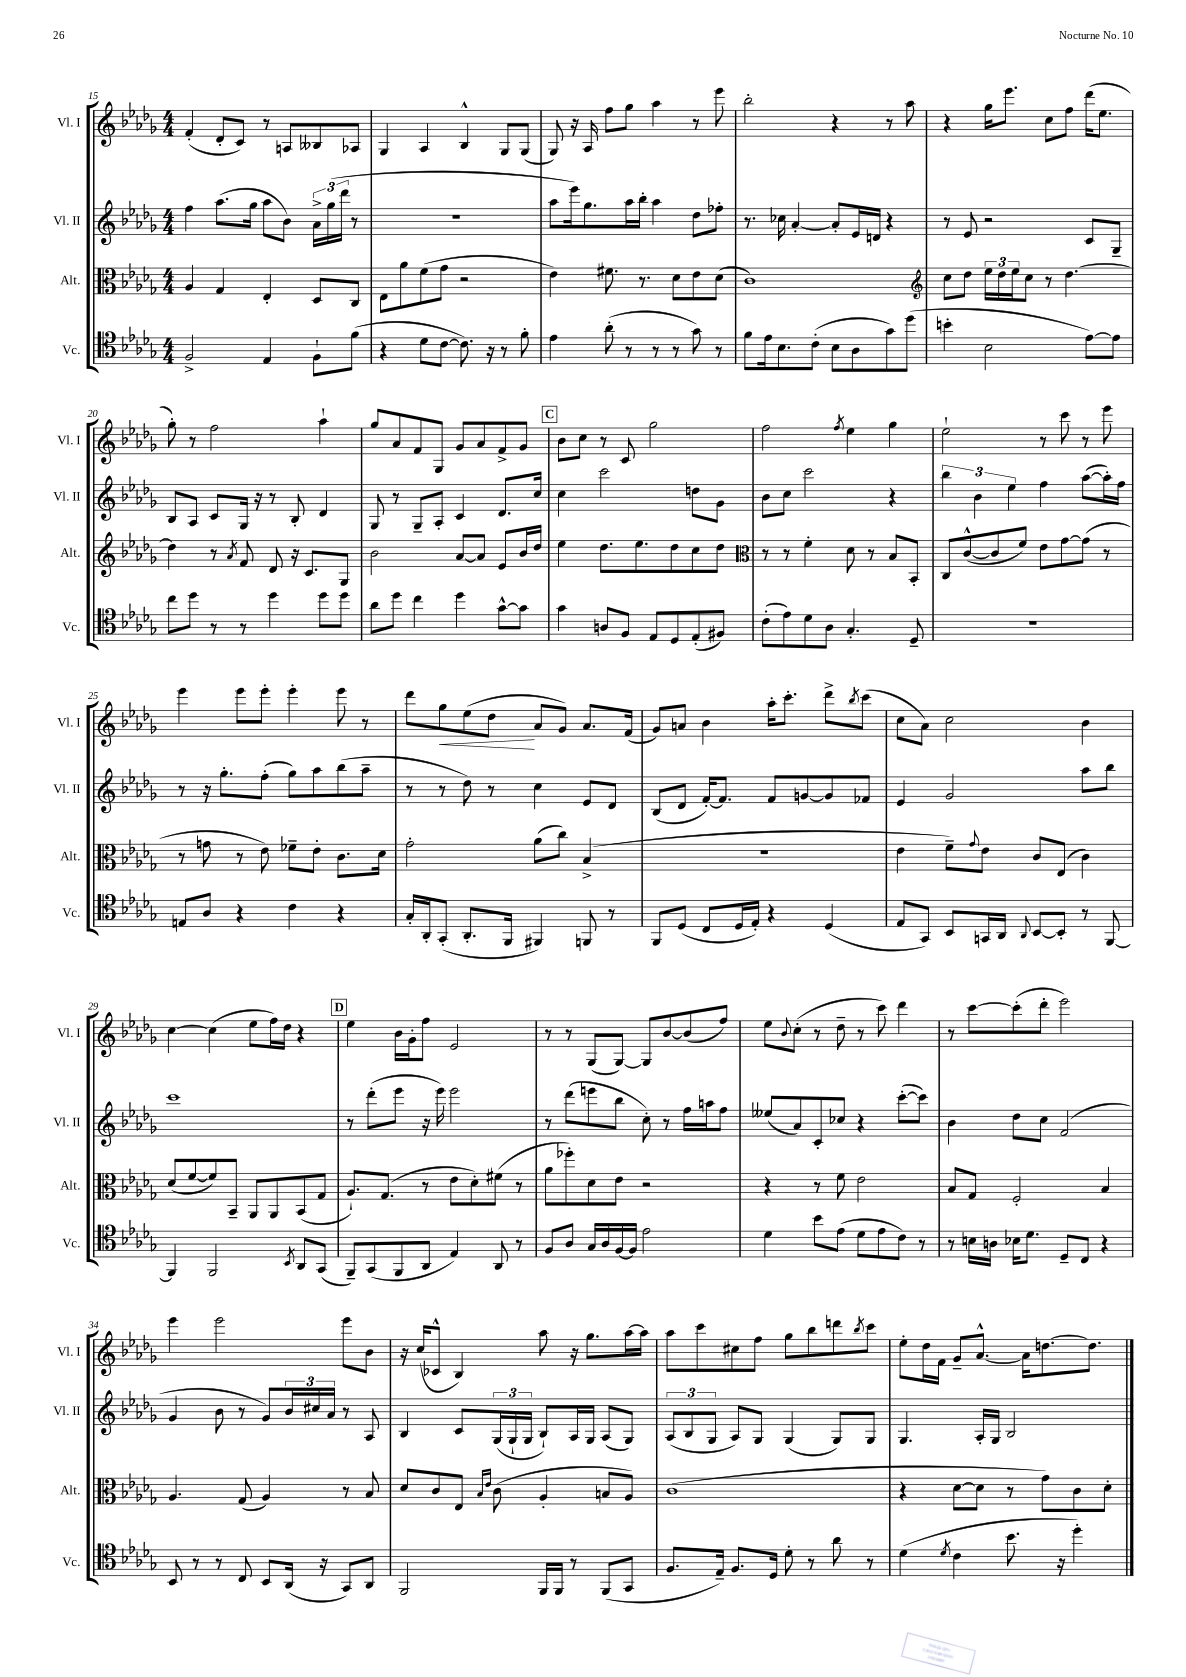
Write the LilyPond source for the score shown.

<<
\new StaffGroup <<
\new Staff = "s0" \with { instrumentName = "Vl. I" shortInstrumentName = "Vl. I" } {
    \clef treble \key des \major \numericTimeSignature \time 4/4
    f'4-.( des'8-. c'8) r8 a8 beses8 aes8 |
    ges4 aes4 bes4-^ ges8 ges8( |
    ges8) r16 aes16 f''8 ges''8 aes''4 r8 ees'''8 |
    bes''2-. r4 r8 aes''8 |
    r4 ges''16 ees'''8. c''8 f''8 des'''16( ees''8. |
    ges''8-.) r8 f''2 aes''4-! |
    ges''8 aes'8 f'8 ges8 ges'8 aes'8 f'8-> ges'8 |
    \mark \markup { \box "C" } bes'8 c''8 r8 c'8 ges''2 |
    f''2 \acciaccatura { f''8 } ees''4 ges''4 |
    ees''2-! r8 c'''8 r8 ees'''8 |
    ees'''4 ees'''8 ees'''8-. ees'''4-. ees'''8 r8 |
    des'''8 ges''8\< ees''8( des''8\! aes'8 ges'8) aes'8. f'16( |
    ges'8) a'8 bes'4 aes''16-. c'''8.-. des'''8-> \acciaccatura { bes''8 } c'''8( |
    c''8 aes'8) c''2 bes'4 |
    c''4~ c''4( ees''8 f''16) des''16 r4 |
    \mark \markup { \box "D" } ees''4 bes'16 ges'16-. f''8 ees'2 |
    r8 r8 ges8( ges8~) ges8 bes'8~ bes'8( f''8) |
    ees''8 \appoggiatura { bes'8 } c''8-.( r8 des''8-- r8 c'''8) des'''4 |
    r8 c'''8~ c'''8-.( des'''8-. ees'''2) |
    ees'''4 ees'''2 ees'''8 bes'8 |
    r16 c''16( ces'8-^ bes4) aes''8 r16 ges''8. aes''16~ aes''16 |
    aes''8 c'''8 cis''8 f''8 ges''8 bes''8 d'''8 \acciaccatura { bes''8 } c'''8 |
    ees''8-. des''16 f'16 ges'8-- aes'8.~-^ aes'16 d''8.~ d''8. \bar "|." |
}
\new Staff = "s1" \with { instrumentName = "Vl. II" shortInstrumentName = "Vl. II" } {
    \clef treble \key des \major \numericTimeSignature \time 4/4
    f''4 aes''8.( ges''16 aes''8 bes'8) \tuplet 3/2 { aes'16-> ges''16( des'''16 } r8 |
    R1 |
    aes''8 ees'''16) ges''8. aes''16 bes''16-. aes''4 des''8 fes''8-. |
    r8. ces''16 aes'4~-. aes'8-. ees'16 d'16 r4 |
    r8 ees'8 r2 c'8 ges8-- |
    bes8 aes8 c'8 ges16 r16 r8 bes8-. des'4 |
    ges8 r8 ges8-- aes8-. c'4 des'8. c''16 |
    \mark \markup { \box "C" } c''4 c'''2 d''8 ges'8 |
    bes'8 c''8 c'''2 r4 |
    \tuplet 3/2 { bes''4 bes'4 ees''4 } f''4 aes''8~( aes''16-.) f''16 |
    r8 r16 ges''8.-. f''8-.( ges''8) aes''8 bes''8( aes''8-- |
    r8 r8 des''8) r8 c''4 ees'8 des'8 |
    bes8( des'8 f'16~-.) f'8. f'8 g'8~ g'8 fes'8 |
    ees'4 ges'2 aes''8 bes''8 |
    c'''1 |
    \mark \markup { \box "D" } r8 des'''8-.( ees'''8 r16 ees'''16) ees'''2 |
    r8 des'''8( e'''8 bes''8 c''8-.) r8 f''16 a''16 f''8 |
    eeses''8( aes'8) c'8-. ces''8 r4 c'''8~-.( c'''8) |
    bes'4 des''8 c''8 f'2( |
    ges'4 bes'8 r8 ges'8) \tuplet 3/2 { bes'16 cis''16 aes'16 } r8 aes8 |
    bes4 c'8 \tuplet 3/2 { ges16( ges16-! ges16 } bes8-!) aes16 ges16 aes8( ges8) |
    \tuplet 3/2 { aes8( bes8 ges8 } aes8) ges8 ges4( ges8) ges8 |
    ges4. aes16-. ges16 bes2 \bar "|." |
}
\new Staff = "s2" \with { instrumentName = "Alt." shortInstrumentName = "Alt." } {
    \clef alto \key des \major \numericTimeSignature \time 4/4
    aes4 ges4 ees4-. des8 c8 |
    ees8 aes'8 f'8( ges'8 r2 |
    ees'4) fis'8. r8. des'8 ees'8 des'8( |
    c'1) |
    \clef treble c''8 des''8 \tuplet 3/2 { ees''16 des''16 ees''16 } c''8 r8 des''4.~ |
    des''4 r8 \acciaccatura { aes'8 } f'8 des'8 r16 c'8. ges8 |
    bes'2 aes'8~ aes'8 ees'8 bes'16 des''16 |
    \mark \markup { \box "C" } ees''4 des''8. ees''8. des''8 c''8 des''8 |
    \clef alto r8 r8 f'4-. des'8 r8 bes8 bes,8-. |
    c8 c'8~-^( c'8 f'8) ees'8 ges'8~ ges'8( r8 |
    r8 g'8 r8 ees'8) fes'8-- ees'8-. c'8. des'16 |
    ges'2-. aes'8( c''8) bes4->( |
    R1 |
    ees'4 f'8--) \appoggiatura { ges'8 } ees'8 c'8 ees8( c'4) |
    des'8( f'8~ f'8) bes,8-- aes,8 aes,8 bes,8( ges8 |
    \mark \markup { \box "D" } aes8.-!) ges8.( r8 ees'8 des'8-.) fis'8( r8 |
    aes'8 fes''8-.) des'8 ees'8 r2 |
    r4 r8 f'8 ees'2 |
    bes8 ges8 f2-. bes4 |
    aes4. ges8( aes4) r8 bes8 |
    des'8 c'8 ees8 \grace { bes16 ees'16 } c'8( aes4-. b8 aes8) |
    c'1( |
    r4 des'8~ des'8 r8 ges'8) c'8 des'8-. \bar "|." |
}
\new Staff = "s3" \with { instrumentName = "Vc." shortInstrumentName = "Vc." } {
    \clef tenor \key des \major \numericTimeSignature \time 4/4
    f2-> ees4 f8-! f'8( |
    r4 des'8 c'8~ c'8.) r16 r8 f'8-. |
    ees'4 aes'8-.( r8 r8 r8 ges'8) r8 |
    f'8 ees'16 bes8. c'8-.( bes8 aes8 ges'8) des''8( |
    b'4-. bes2 ees'8~) ees'8 |
    c''8 des''8 r8 r8 des''4 des''8 des''8 |
    aes'8 des''8 c''4 des''4 ges'8~-^ ges'8 |
    \mark \markup { \box "C" } ges'4 a8 f8 ees8 des8 ees8-.( fis8) |
    c'8-.( ees'8) des'8 aes8 ges4.-. des8-- |
    R1 |
    e8 aes8 r4 c'4 r4 |
    ges16-. aes,16-. ges,8-.( aes,8.-. f,16 fis,4) f,8 r8 |
    f,8 des8( c8 des16 ees16-.) r4 des4( |
    ees8 ges,8) bes,8 g,16 aes,16 \appoggiatura { aes,8 } bes,8~ bes,8-. r8 f,8~ |
    f,4 f,2 \acciaccatura { bes,8 } aes,8 ges,8( |
    \mark \markup { \box "D" } f,8--) ges,8( f,8 aes,8 ees4) aes,8 r8 |
    f8 aes8 ges16 aes16 f16~ f16 ees'2 |
    des'4 bes'8 ees'8( des'8 ees'8 c'8) r8 |
    r8 b16 a16 bes16 des'8. des8-- c8 r4 |
    bes,8 r8 r8 c8 bes,8 aes,16( r16 ges,8) aes,8 |
    f,2 f,16 f,16 r8 f,8( ges,8 |
    f8. ees16--) f8. des16 des'8-. r8 aes'8 r8 |
    des'4( \acciaccatura { des'8 } c'4 bes'8. r16 des''4-.) \bar "|." |
}
>>
>>
\layout { \context { \Score currentBarNumber = #15 } }
